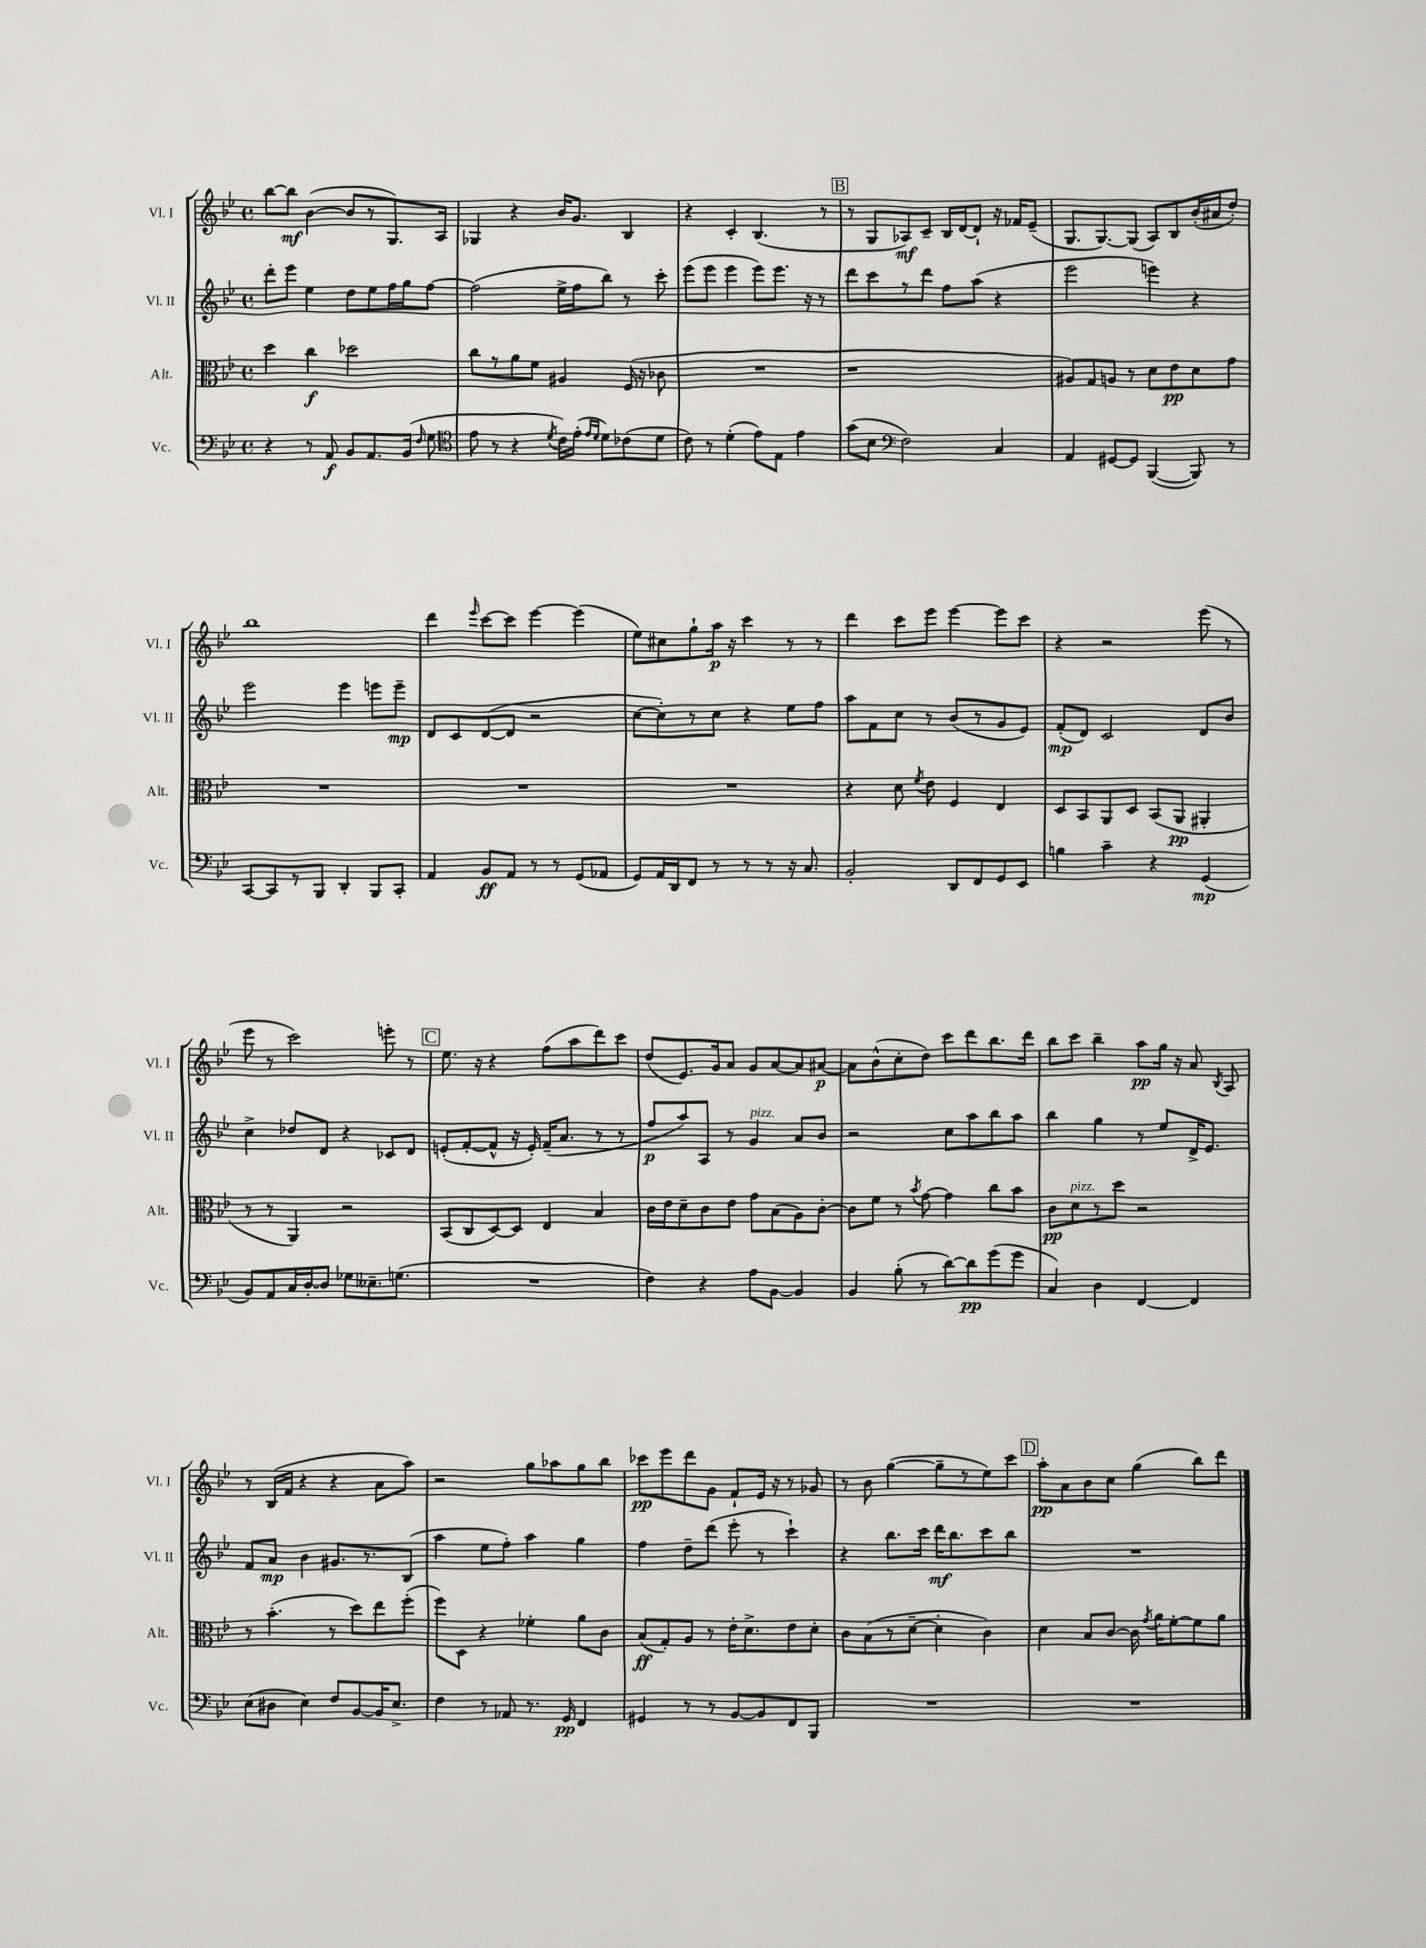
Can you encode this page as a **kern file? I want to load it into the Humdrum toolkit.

**kern	**dynam	**kern	**dynam	**kern	**dynam	**kern	**dynam
*part4	*part4	*part3	*part3	*part2	*part2	*part1	*part1
*staff4	*staff4	*staff3	*staff3	*staff2	*staff2	*staff1	*staff1
*I"Vc.	*	*I"Alt.	*	*I"Vl. II	*	*I"Vl. I	*
*I'Vc.	*	*I'Alt.	*	*I'Vl. II	*	*I'Vl. I	*
*clefF4	*	*clefC3	*	*clefG2	*	*clefG2	*
*k[b-e-]	*	*k[b-e-]	*	*k[b-e-]	*	*k[b-e-]	*
*M4/4	*	*M4/4	*	*M4/4	*	*M4/4	*
*met(c)	*	*met(c)	*	*met(c)	*	*met(c)	*
=86	=86	=86	=86	=86	=86	=86	=86
4r	.	4dd\	.	8ddd'\L	.	[8bb-\L	.
.	.	.	.	8eee-\J	.	8bb-\J]	mf
8r	.	4cc\	f	4ee-\	.	([4b-\	.
8AA/	f	.	.	.	.	.	.
8BB-/L	.	2dd-X\	.	8dd\L	.	8b-/L]	.
8.AA/	.	.	.	8ee-\	.	8r	.
.	.	.	.	16ff\L	.	8.G/)	.
(16BB-/Jk	.	.	.	16gg\J	.	.	.
16qqF/	.	.	.	.	.	.	.
8G\	.	.	.	[8ff\J	.	.	.
.	.	.	.	.	.	16A/Jk	.
=87	=87	=87	=87	=87	=87	=87	=87
*clefC4	*	*	*	*	*	*	*
8e-\	.	8cc\L	.	(2ff\]	.	4G-X/	.
8r	.	8r	.	.	.	.	.
4r	.	8a\	.	.	.	4r	.
.	.	8f\J	.	.	.	.	.
8qd/	.	.	.	.	.	.	.
16c\LL)	.	4A#X/	.	16ee-^\LL	.	16b-/KL	.
(16e-'\JJ	.	.	.	16ff\J	.	8.g/J	.
16qqe-/LL	.	.	.	.	.	.	.
16qqd/JJ	.	.	.	.	.	.	.
8d\L)	.	.	.	8bb-\J)	.	.	.
(8c-X\	.	(16F/	.	8r	.	4B-/	.
.	.	16r	.	.	.	.	.
8d\J	.	8c-X\	.	8ccc'\	.	.	.
=88	=88	=88	=88	=88	=88	=88	=88
8c\)	.	1r	.	(8eee-\L	.	4r	.
8r	.	.	.	8eee-\J	.	.	.
(4d'\	.	.	.	4eee-\	.	4c'/	.
8e-\L)	.	.	.	8eee-\L)	.	(4.B-/	.
8E-\J	.	.	.	8.eee-\J	.	.	.
4e-\	.	.	.	.	.	.	.
.	.	.	.	16r	.	.	.
.	.	.	.	8r	.	8r	.
!!LO:REH:place=s1:t=B
=89	=89	=89	=89	=89	=89	=89	=89
(8g\L	.	1r	.	8ddd\L	.	8r	.
8B-\J	.	.	.	8ccc\	.	8G/L	.
*clefF4	*	*	*	*	*	*	*
2F\)	.	.	.	8r	.	8A-X/)	mf
.	.	.	.	8ddd\J	.	8c~/J	.
.	.	.	.	8ff\L	.	16B-/LL	.
.	.	.	.	.	.	[16d/J	.
.	.	.	.	(8aa\J	.	8d`/J]	.
4C/	.	.	.	4r	.	16r	.
.	.	.	.	.	.	16f-X/KL	.
.	.	.	.	.	.	(8e-~/J	.
=90	=90	=90	=90	=90	=90	=90	=90
4AA/	.	8A#X/L)	.	2eee-\	.	8.G/L	.
.	.	8G/	.	.	.	.	.
.	.	.	.	.	.	[8.G/)	.
[8GG#X/L	.	8An/J	.	.	.	.	.
8GG#/J]	.	8r	.	.	.	(8G/J]	.
([4BBB-/	.	8d\L	.	4eeen\)	.	8A/L)	.
.	.	8e-\	pp	.	.	8B-/	.
8BBB-/])	.	8d\	.	4r	.	(16b-'/L	.
.	.	.	.	.	.	16a#X/J	.
8r	.	8g\J	.	.	.	8dd'/J)	.
!!LO:LB:g=z
=91	=91	=91	=91	=91	=91	=91	=91
[8CC/L	.	1r	.	2eee-\	.	1bb-	.
8CC/]	.	.	.	.	.	.	.
8r	.	.	.	.	.	.	.
8BBB-/J	.	.	.	.	.	.	.
4DD'/	.	.	.	4eee-\	.	.	.
8BBB-/L	.	.	.	8eeen\L	.	.	.
8CC'/J	.	.	.	8eee~\J	mp	.	.
=92	=92	=92	=92	=92	=92	=92	=92
4AA/	.	1r	.	8d/L	.	4ddd\	.
.	.	.	.	8c/	.	.	.
.	.	.	.	.	.	16qqeee-/	.
8BB-/L	ff	.	.	([8d/	.	[8ccc\L	.
8AA/J	.	.	.	8d/J]	.	8ccc\J]	.
8r	.	.	.	2r	.	[4eee-\	.
8r	.	.	.	.	.	.	.
(8GG/L	.	.	.	.	.	(4eee-\]	.
8AA-X/J	.	.	.	.	.	.	.
=93	=93	=93	=93	=93	=93	=93	=93
8GG/L)	.	1r	.	[8cc\L	.	8ee-\L)	.
16AA/L	.	.	.	8cc'\])	.	8cc#X\	.
16DD/J	.	.	.	.	.	.	.
8FF/J	.	.	.	8r	.	8gg`\	.
8r	.	.	.	8cc\J	.	16aa\Jk	p
.	.	.	.	.	.	16r	.
8r	.	.	.	4r	.	4ccc\	.
8r	.	.	.	.	.	.	.
16r	.	.	.	8ee-\L	.	8r	.
8.C/	.	.	.	.	.	.	.
.	.	.	.	8ff\J	.	8r	.
=94	=94	=94	=94	=94	=94	=94	=94
2BB-'/	.	4r	.	8aa\L	.	4ddd\	.
.	.	.	.	8f\	.	.	.
.	.	8d\	.	8cc\J	.	8ccc\L	.
.	.	8qf/	.	.	.	.	.
.	.	8e-\	.	8r	.	8eee-\J	.
8DD/L	.	4F/	.	(8b-/L	.	[4eee-\	.
8FF/	.	.	.	8r	.	.	.
8GG/	.	4E-/	.	8g/	.	8eee-\L]	.
8EE-/J	.	.	.	8e-/J)	.	8ccc\J	.
=95	=95	=95	=95	=95	=95	=95	=95
4Bn\	.	8D/L	.	(8f'/L	mp	4r	.
.	.	8BB-/	.	8d/J)	.	.	.
4c~\	.	8AA/	.	2c/	.	2r	.
.	.	8D/J	.	.	.	.	.
4r	.	(8BB-/L	.	.	.	.	.
.	.	8AA/J	pp	.	.	.	.
(4GG/	mp	4AA#X'/	.	8d/L	.	(8eee-\	.
.	.	.	.	8b-/J	.	8r	.
!!LO:LB:g=z
=96	=96	=96	=96	=96	=96	=96	=96
8BB-/L)	.	8r	.	4cc^\	.	8eee-\	.
8AA/	.	8r	.	.	.	8r	.
16C/L	.	4AA/)	.	8dd-X/L	.	2ccc\)	.
[16D'/J	.	.	.	.	.	.	.
8D/J]	.	.	.	8d/J	.	.	.
8G-X\L	.	2r	.	4r	.	.	.
8.E--X~\	.	.	.	.	.	.	.
.	.	.	.	8c-X/L	.	8eeen'\	.
(8.Gn\J	.	.	.	.	.	.	.
.	.	.	.	8d/J	.	8r	.
!!LO:REH:place=s1:t=C
=97	=97	=97	=97	=97	=97	=97	=97
1r	.	(8BB-/L	.	(8en'/L	.	8.ee-\	.
.	.	8C/	.	[8f'/	.	.	.
.	.	.	.	.	.	16r	.
.	.	[8D/)	.	8f^^/J]	.	4r	.
.	.	8D/J]	.	16r	.	.	.
.	.	.	.	16e'/)	.	.	.
.	.	4E-/	.	(16f~/KL	.	(8ff\L	.
.	.	.	.	8.a/J	.	.	.
.	.	.	.	.	.	8aa\	.
.	.	4B-/	.	8r	.	8ddd\)	.
.	.	.	.	8r	.	8ccc\J	.
=98	=98	=98	=98	=98	=98	=98	=98
4F\)	.	16c\LL	.	8ff/L	p	(8dd/L	.
.	.	16e-\J	.	.	.	.	.
.	.	8d~\	.	8aa/)	.	8.e-/)	.
4r	.	8c\	.	8A/J	.	.	.
.	.	.	.	.	.	16g/k	.
.	.	8e-\J	.	8r	.	8a/J	.
!	!	!	!	!LO:TX:a:i:t=pizz.	!	!	!
8A\L	.	8g\L	.	4g/	.	8g/L	.
[8BB-\J	.	(8B-\	.	.	.	[8a/	.
4BB-/]	.	8A\)	.	8a/L	.	8a/]	.
.	.	[8c'\J	.	8b-/J	.	[8a#X/J	p
=99	=99	=99	=99	=99	=99	=99	=99
4BB-/	.	8c\L]	.	2r	.	8a#\L]	.
.	.	8f\J	.	.	.	(8b-^^\	.
(8B-'\	.	8r	.	.	.	8cc'\	.
.	.	8qb-/	.	.	.	.	.
8r	.	[8g\	.	.	.	8dd\J)	.
[8d\L)	.	4g\]	.	8cc\L	.	8ccc\L	.
8d\]	pp	.	.	8aa\	.	8ddd\	.
(8g\	.	8cc\L	.	8bb-\	.	8.bb-\	.
8g\J	.	8b-\J	.	8aa\J	.	.	.
.	.	.	.	.	.	16ddd\Jk	.
=100	=100	=100	=100	=100	=100	=100	=100
4C/)	.	8c\L	pp	4bb-\	.	8bb-\L	.
!	!	!LO:TX:a:i:t=pizz.	!	!	!	!	!
.	.	8d\	.	.	.	8ccc\J	.
4D\	.	8r	.	4gg\	.	4bb-~\	.
.	.	8dd\J	.	.	.	.	.
[4FF/	.	2r	.	8r	.	8aa\L	pp
.	.	.	.	8ee-/L	.	16gg\Jk	.
.	.	.	.	.	.	16r	.
4FF/]	.	.	.	16d^/K	.	8a/	.
.	.	.	.	8.e-/J	.	.	.
.	.	.	.	.	.	8qB-/	.
.	.	.	.	.	.	8A/	.
!!LO:LB:g=z
=101	=101	=101	=101	=101	=101	=101	=101
(8E-\L	.	8r	.	8f/L	.	8r	.
8D#X\J	.	(4.b-'\	.	8a/J	mp	(16B-/LL	.
.	.	.	.	.	.	16f/JJ	.
4E-\)	.	.	.	4b-\	.	4r	.
8F/L	.	8r	.	8.g#X/L	.	4r	.
[8BB-/	.	8dd\L)	.	.	.	.	.
.	.	.	.	8.r	.	.	.
16BB-/K]	.	8ee-\	.	.	.	8a\L	.
8.E-^/J	.	.	.	.	.	.	.
.	.	(8ff'\J	.	(8B-/J	.	8aa\J)	.
=102	=102	=102	=102	=102	=102	=102	=102
4F\	.	8ff\L)	.	4aa\	.	2r	.
.	.	8D\J	.	.	.	.	.
8r	.	4r	.	8ee-\L	.	.	.
8AA-X/	.	.	.	8ff'\J)	.	.	.
8.r	.	4f-X'\	.	4aa\	.	8gg\L	.
.	.	.	.	.	.	8aa-X\	.
16GG/	pp	.	.	.	.	.	.
4FF/	.	8a\L	.	4gg\	.	8gg\	.
.	.	8c\J	.	.	.	8bb-\J	.
=103	=103	=103	=103	=103	=103	=103	=103
4GG#X/	.	(8B-/L	ff	4ff\	.	8ccc-X\L	pp
.	.	8G'/)	.	.	.	8eee-\	.
8r	.	8A/J	.	8dd~\L	.	8ddd\	.
8r	.	8r	.	(8ddd\J	.	8g\J	.
[8BB-/L	.	16e-'\KL	.	8eee-'\	.	8f`/L	.
.	.	8.d^\	.	.	.	.	.
8BB-/]	.	.	.	8r	.	16e-/Jk	.
.	.	.	.	.	.	16r	.
8FF/	.	8e-\	.	4ccc`\)	.	8r	.
8BBB-/J	.	8d'\J	.	.	.	8g-X/	.
=104	=104	=104	=104	=104	=104	=104	=104
1r	.	8c\L	.	4r	.	8r	.
.	.	(8B-\	.	.	.	8b-\	.
.	.	8r	.	8.bb-\L	.	([4gg\	.
.	.	[8d~\J	.	.	.	.	.
.	.	.	.	16ccc\Jk	.	.	.
.	.	4d'\]	.	16ddd\KL	mf	8gg~\L]	.
.	.	.	.	8.bb-\	.	.	.
.	.	.	.	.	.	8r	.
.	.	4c\)	.	8ccc\	.	8ee-\)	.
.	.	.	.	8bb-\J	.	8ccc\J	.
!!LO:REH:place=s1:t=D
=105	=105	=105	=105	=105	=105	=105	=105
1r	.	4d\	.	1r	.	8aa'\L	pp
.	.	.	.	.	.	8a\	.
.	.	8B-/L	.	.	.	8b-\	.
.	.	[8c/J	.	.	.	8cc\J	.
.	.	16c\]	.	.	.	(4gg\	.
.	.	8qg/	.	.	.	.	.
.	.	16a\KL	.	.	.	.	.
.	.	[8f'\	.	.	.	.	.
.	.	8f\]	.	.	.	8bb-\L)	.
.	.	8a\J	.	.	.	8ddd\J	.
==	==	==	==	==	==	==	==
*-	*-	*-	*-	*-	*-	*-	*-
